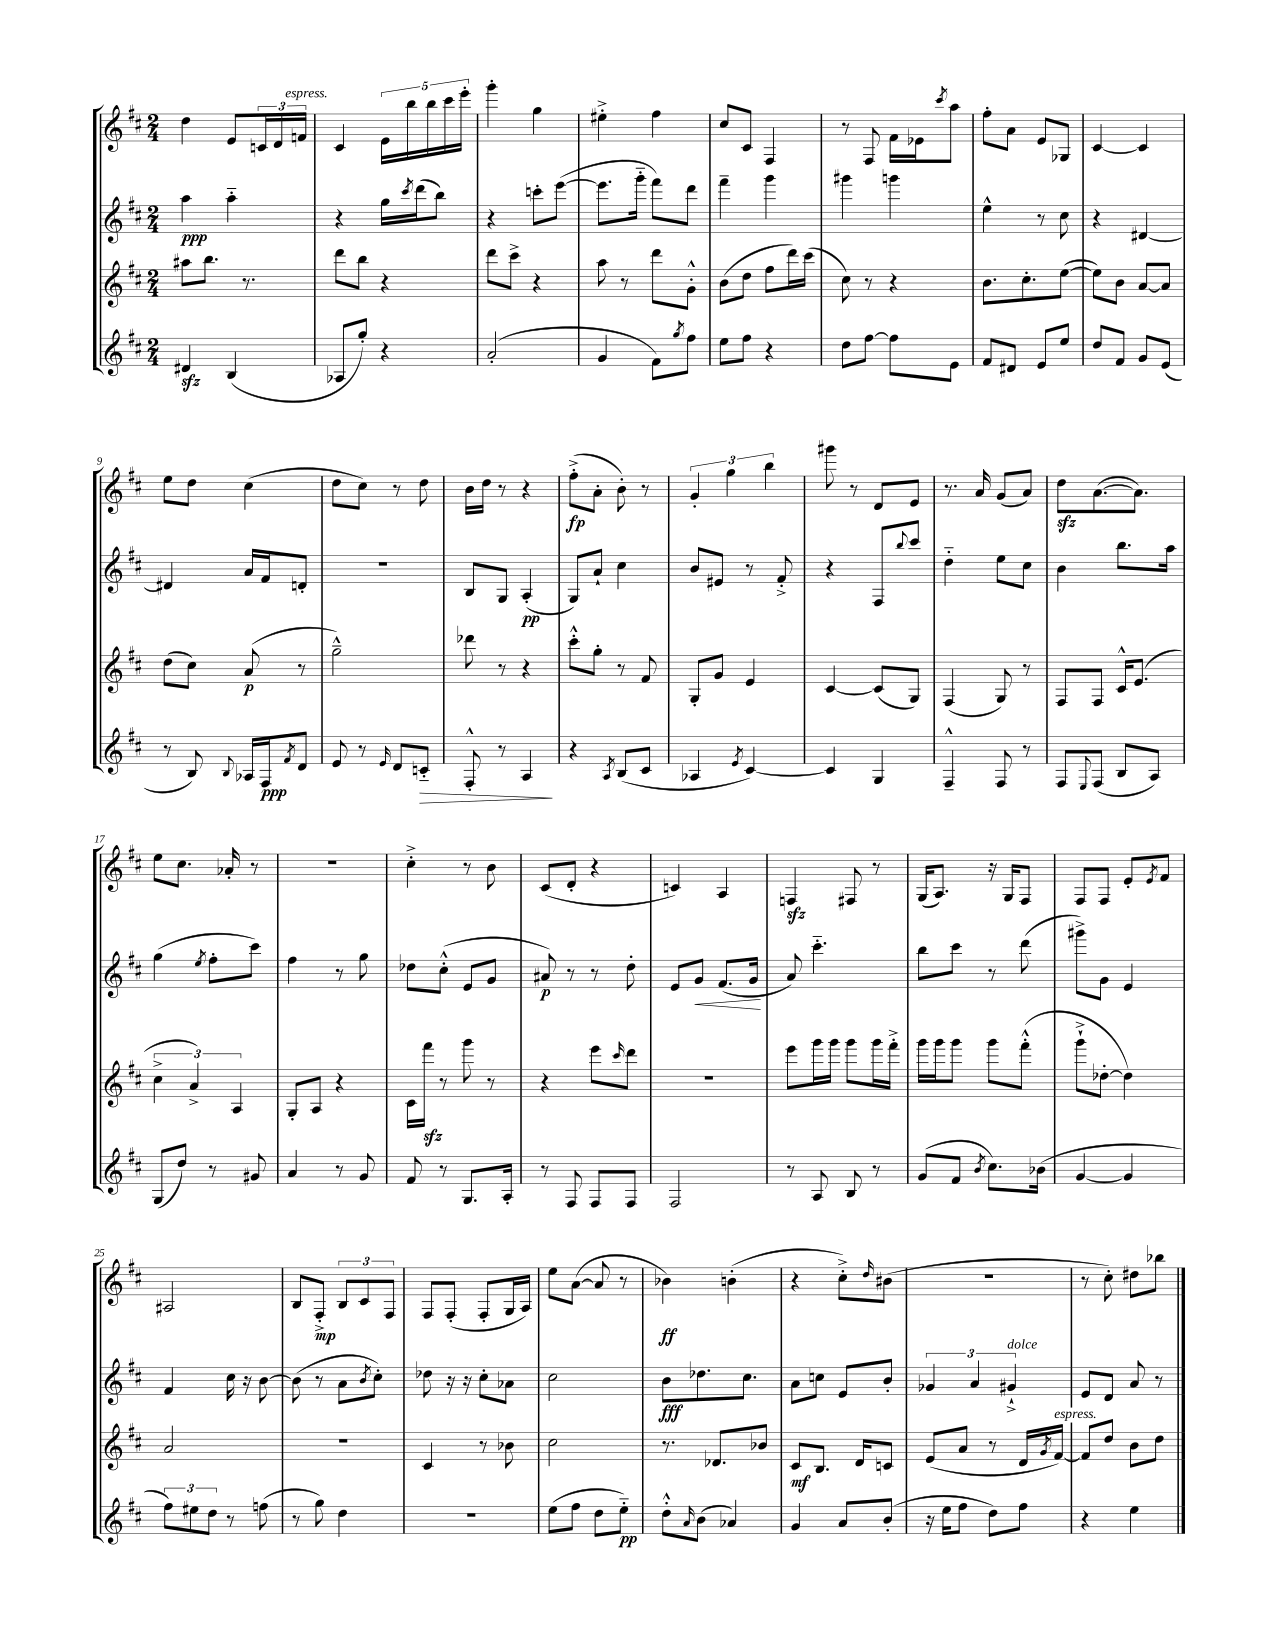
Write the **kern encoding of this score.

**kern	**kern	**kern	**kern
*staff4	*staff3	*staff2	*staff1
*clefG2	*clefG2	*clefG2	*clefG2
*k[f#c#]	*k[f#c#]	*k[f#c#]	*k[f#c#]
*M2/4	*M2/4	*M2/4	*M2/4
4d#	8aa#	4aa	4dd
.	8.bb	.	.
(4B	.	4aa'~	8e
.	8.r	.	.
.	.	.	24c
.	.	.	24d
.	.	.	24f
=	=	=	=
8A-	8ddd	4r	4c#
8gg')	8bb	.	.
4r	4r	16gg	20e
.	.	.	20bb
.	.	8qccc#	.
.	.	(16ddd	.
.	.	.	20bb
.	.	8bb)	.
.	.	.	20ccc#
.	.	.	20eee'
=	=	=	=
(2a'	8ddd	4r	4ggg'
.	8ccc#^	.	.
.	4r	8ccc'	4gg
.	.	([8eee	.
=	=	=	=
4g	8aa	8.eee]	4ee#'^
.	8r	.	.
.	.	16ggg'~	.
8f#)	8ddd	8fff#)	4ff#
8qgg	.	.	.
8ff#	8g'^^	8ddd	.
=	=	=	=
8ee	(8b	4fff#~	8cc#
8ff#	8dd	.	8c#
4r	8ff#	4ggg	4F#
.	16ddd)	.	.
.	(16ccc#	.	.
=	=	=	=
8dd	8cc#)	4ggg#	8r
[8ff#	8r	.	8F#
8ff#]	4r	4ggg	16f#
.	.	.	16e-
.	.	.	8qccc#
8e	.	.	8aa
=	=	=	=
8f#	8.b	4ee^^	8ff#'
8d#	.	.	8a
.	8.cc#'	.	.
8e	.	8r	8e
8ee	([8ee	8cc#	8G-
=	=	=	=
8dd	8ee])	4r	[4c#
8f#	8b	.	.
8g	[8a	[4d#	4c#]
(8e	8a]	.	.
=	=	=	=
8r	(8dd	4d#]	8ee
8B)	8cc#)	.	8dd
8qqB	.	.	.
16A-	(8a	16a	(4cc#
16F#	.	16f#	.
8qf#	.	.	.
8d	8r	8d'	.
=	=	=	=
8e	2gg~^^)	2r	8dd
8r	.	.	8cc#)
16qqe	.	.	.
8d	.	.	8r
8c'~	.	.	8dd
=	=	=	=
8F#'^^	8ddd-	8B	16b
.	.	.	16dd
8r	8r	8G	8r
4A	4r	(4A'	4r
=	=	=	=
4r	8ccc#'^^	8G)	(8ff#'^
.	8gg'	8a`	8a'
8qA	.	.	.
(8B	8r	4cc#	8b')
8c#	8f#	.	8r
=	=	=	=
4A-	8G'	8b	6g'
.	8g	8e#	.
.	.	.	6gg
8qe	.	.	.
[4c#)	4e	8r	.
.	.	.	6bb
.	.	8f#'^	.
=	=	=	=
4c#]	[4c#	4r	8ggg#
.	.	.	8r
4G	(8c#]	8F#	8d
.	.	8qqbb	.
.	8G)	8ccc#	8e
=	=	=	=
4F#~^^	(4F#	4dd'~	8.r
.	.	.	16a
8F#	8G)	8ee	(8g
8r	8r	8cc#	8a)
=	=	=	=
8F#	8F#	4b	8dd
8qqE	.	.	.
(8F#	8F#	.	([8.a
8B	16c#^^	8.bb	.
.	(8.e	.	8.a])
8A)	.	.	.
.	.	16aa	.
=	=	=	=
(8G	6cc#^	(4gg	8ee
8dd)	.	.	8.cc#
.	6a^)	.	.
.	.	8qee	.
8r	.	8ff#'	.
.	.	.	16a-'
.	6A	.	.
8g#	.	8ccc#)	8r
=	=	=	=
4a	8G'	4ff#	2r
.	8A	.	.
8r	4r	8r	.
8g	.	8gg	.
=	=	=	=
8f#	16c#	8dd-	4cc#'^
.	16fff#	.	.
8r	8r	(8cc#'^^	.
8.G	8ggg	8e	8r
.	8r	8g	8b
16A'	.	.	.
=	=	=	=
8r	4r	8a#)	(8c#
8F#	.	8r	8d'
8F#	8eee	8r	4r
.	16qqccc#	.	.
8F#	8ddd	8dd'	.
=	=	=	=
2F#	2r	8e	4c)
.	.	8g	.
.	.	(8.f#	4A
.	.	16g	.
=	=	=	=
8r	8eee	8a)	4F
8A	16ggg	4.ccc#'~	.
.	16ggg	.	.
8B	8ggg	.	8F#
8r	16ggg	.	8r
.	16fff#'^	.	.
=	=	=	=
(8g	16ggg	8bb	(16G
.	16ggg	.	8.A)
8f#	8ggg	8ccc#	.
8qb	.	.	.
8.cc#)	8ggg	8r	16r
.	.	.	16G
.	(8fff#'^^	(8ddd	8F#
(16b-	.	.	.
=	=	=	=
[4g	8ggg`^	8ggg#^)	8F#
.	[8dd-'	8g	8F#
4g]	4dd-])	4e	8e'
.	.	.	8qe
.	.	.	8f#
=	=	=	=
12ff#)	2a	4f#	2A#
12ee#	.	.	.
12dd	.	.	.
8r	.	16cc#	.
.	.	16r	.
(8ff	.	[8b	.
=	=	=	=
8r	2r	(8b]	8B
8gg)	.	8r	8F#'^
4dd	.	8a	12B
.	.	.	12c#
.	.	8qb	.
.	.	8cc#')	.
.	.	.	12F#
=	=	=	=
2r	4c#	8dd-	8F#
.	.	16r	(8F#'
.	.	16r	.
.	8r	8cc#'	8F#'
.	8b-	8a-	16G
.	.	.	16A)
=	=	=	=
(8ee	2cc#	2cc#	8ee
8ff#	.	.	([8a
8dd	.	.	8a]
8ee'~)	.	.	8r
=	=	=	=
8dd'^^	8.r	8b	4b-)
16qqa	.	.	.
(8b	.	8.dd-	.
.	8.d-	.	.
4a-)	.	.	(4b'
.	.	8.cc#	.
.	8b-	.	.
=	=	=	=
4g	8c#	8a	4r
.	8.B	8cc	.
8a	.	8e	8cc#'^)
.	16d	.	.
.	.	.	16qqdd
(8b'	8c	8b'	(8b#
=	=	=	=
16r	(8e	6g-	2r
16ee	.	.	.
8ff#	8a	.	.
.	.	6a	.
8dd)	8r	.	.
.	.	6g#`^	.
8ff#	16d	.	.
.	8qg	.	.
.	[16f#)	.	.
=	=	=	=
4r	8f#]	8e	8r
.	8dd	8d	8cc#')
4ee	8b	8a	8dd#
.	8dd	8r	8bb-
==	==	==	==
*-	*-	*-	*-
